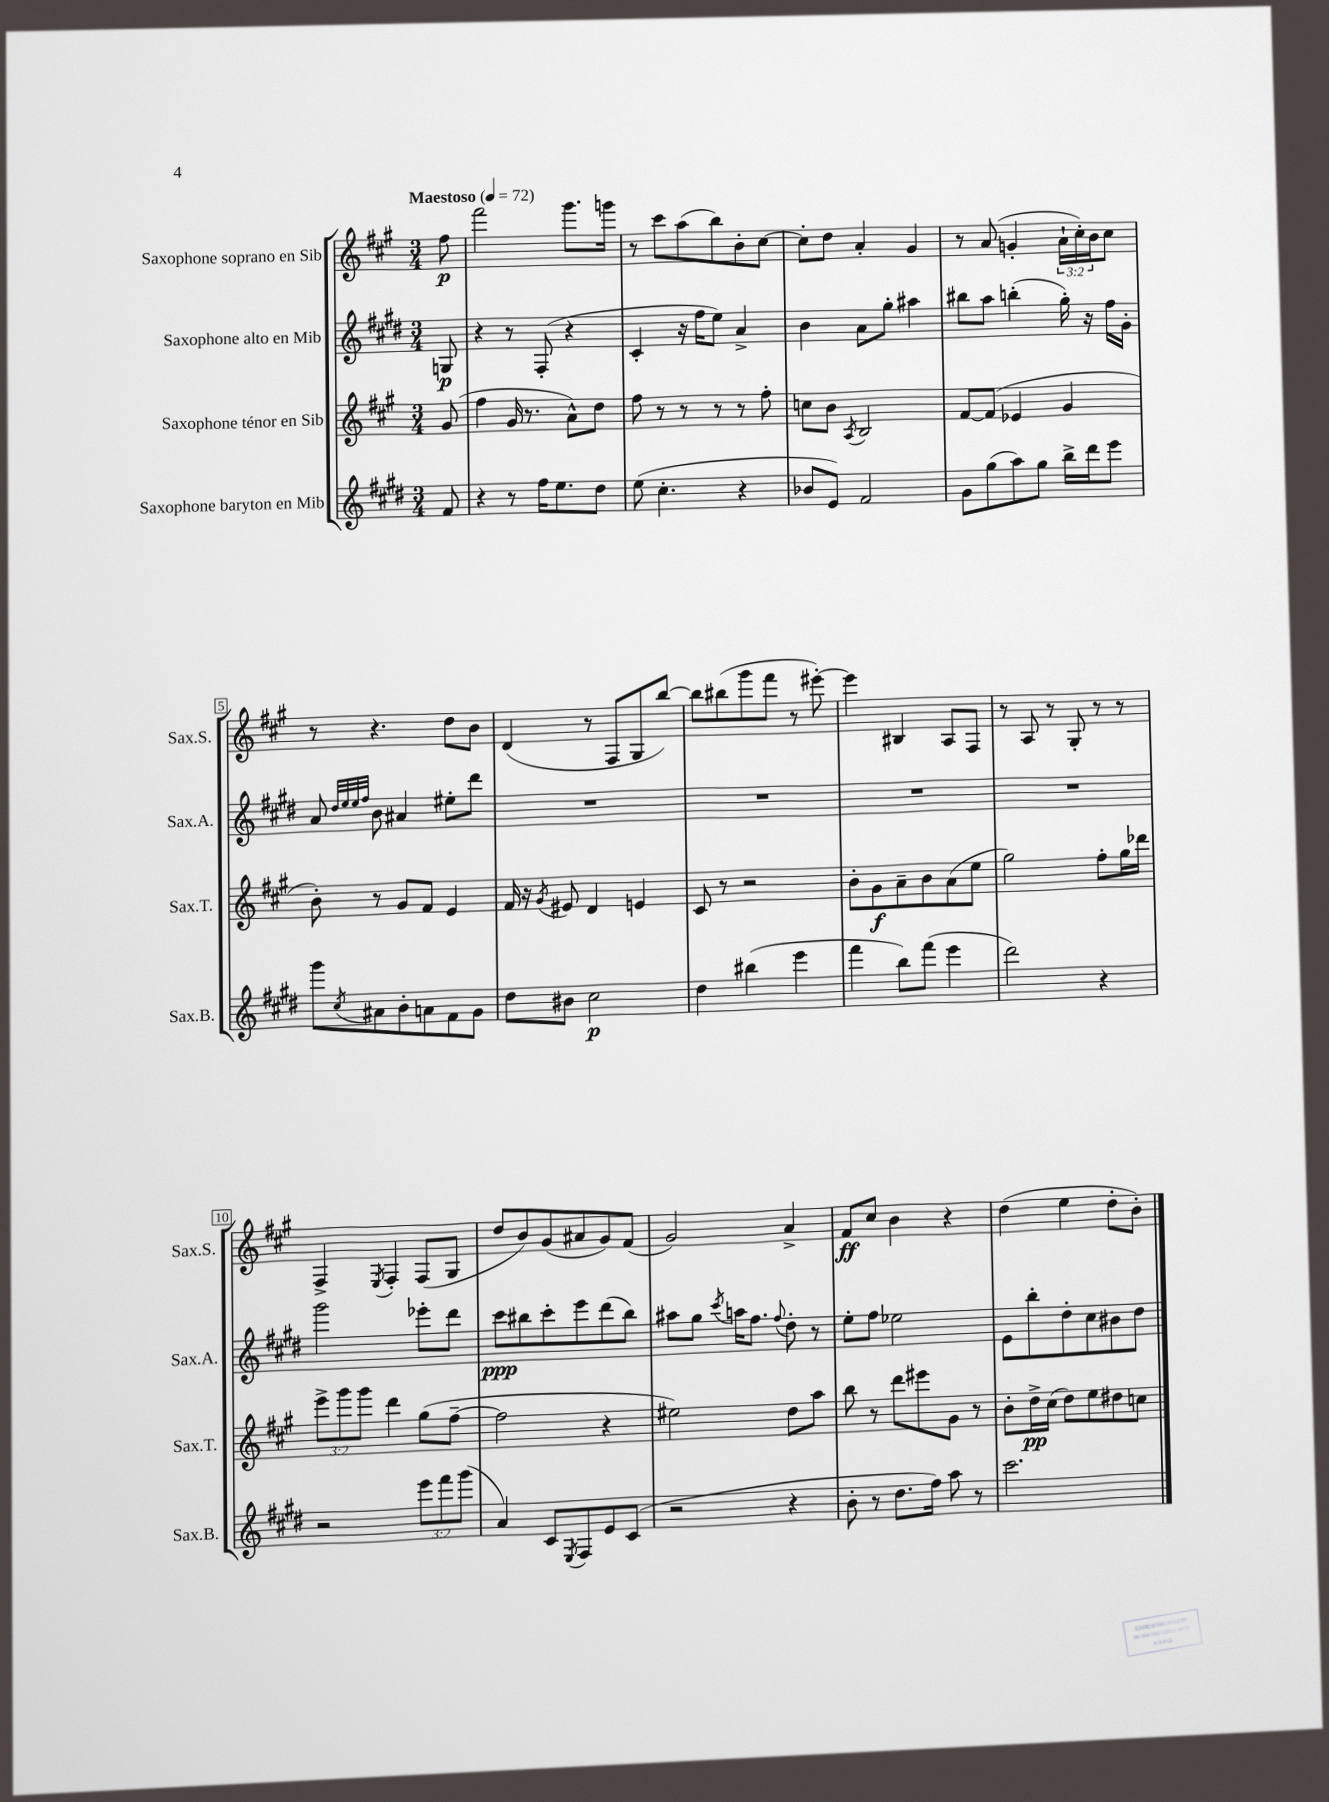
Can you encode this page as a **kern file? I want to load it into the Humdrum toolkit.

**kern	**kern	**kern	**kern
*staff4	*staff3	*staff2	*staff1
*clefG2	*clefG2	*clefG2	*clefG2
*k[f#c#g#d#]	*k[f#c#g#]	*k[f#c#g#d#]	*k[f#c#g#]
*M3/4	*M3/4	*M3/4	*M3/4
*MM72	*MM72	*MM72	*MM72
8f#/	(8g#/	8G/	8ff#\
=	=	=	=
4r	4ff#\	4r	2fff#\
8r	16g#/	8r	.
.	8.r	.	.
16ff#\LK	.	(8F#'/	.
8.ee\	.	.	.
.	8a^^\L)	4r	8.ggg#\L
8dd#\J	8dd\J	.	.
.	.	.	16ggg\Jk
=	=	=	=
(8ee\	8ff#\	4c#'/	8r
4.cc#'\	8r	.	8ccc#\L
.	8r	16r	(8aa\
.	.	16ff#\LK	.
.	8r	8ee\J)	8bb\)
4r	8r	4a^/	8b'\
.	8ff#'\	.	[8cc#\J
=	=	=	=
8b-/L	8cc\L	4b\	8cc#'\]L
8e/J)	8b\J	.	8dd\J
.	8qA/	.	.
2f#/	2B/	8a\L	4a'/
.	.	8gg#'\J	.
.	.	4aa#\	4g#/
=	=	=	=
8g#\L	[8f#/L	8bb#\L	8r
(8gg#\	(8f#/]J	8aa\J	(8a/
8aa\)	4e-/	(4bb'\	4g'/
8gg#\J	.	.	.
16bb^\LL	4g#/	16gg#'\)	24a`\LL
.	.	.	24cc#'\)
16ddd#\J	.	16r	.
.	.	.	24b\J
8eee\J	.	16ff#\LL	8cc#\J
.	.	16g#'\JJ	.
=	=	=	=
8ggg#\L	8b'\)	8a/	8r
.	.	32qqdd#/LLL	.
.	.	32qqee/	.
.	.	32qqee/	.
8qcc#/	.	32qqff#/JJJ	.
8a#\	8r	8b\	4.r
8b'\	8g#/L	4a#/	.
8a\	8f#/J	.	.
8f#\	4e/	8ee#'\L	8dd\L
8g#\J	.	8ddd#\J	8b\J
=	=	=	=
8dd#\L	16f#/	2.r	(4d/
.	16r	.	.
.	8qg#/	.	.
8b#\J	8e#/	.	.
2cc#\	4d/	.	8r
.	.	.	8F#/L
.	4e/	.	8G#/
.	.	.	[8bb/J)
=	=	=	=
4dd#\	8c#/	2.r	8bb\]L
.	8r	.	(8bb#\
(4bb#\	2r	.	8ggg#\
.	.	.	8fff#\J
4eee\	.	.	8r
.	.	.	[8eee#'\)
=	=	=	=
4fff#\	8b'\L	2.r	4eee#\]
.	8g#\	.	.
8bb\L)	8a~\	.	4B#/
(8fff#\J	8b\	.	.
4eee\	(8a\	.	8A/L
.	8ee\J	.	8F#/J
=	=	=	=
2ddd#\)	2gg#\)	2.r	8r
.	.	.	8A/
.	.	.	8r
.	.	.	8G#'/
4r	8ff#'\L	.	8r
.	16gg#\L	.	8r
.	16ddd-\JJ	.	.
=	=	=	=
2r	12eee^\L	2ggg#\	4F#^/
.	12ggg#\	.	.
.	12ggg#\J	.	.
.	.	.	8qE/
.	4ddd\	.	4F#'/
12eee\L	(8gg#\L	8eee-'\L	(8F#/L
12fff#\	.	.	.
.	[8ff#~\J	8ddd#\J	8G#/J
(12ggg#\J	.	.	.
=	=	=	=
4a/)	2ff#\]	8ccc#\L	8dd/L
.	.	8bb#\	8b/)
8c#/L	.	8ccc#'\	(8g#/
8qE/	.	.	.
8F#/	.	8eee\	8a#/
8e/	4r	(8ddd#\	8g#/)
(8c#/J	.	8bb#\J)	(8f#/J
=	=	=	=
2r	2ee#\)	8aa#\L	2g#/)
.	.	8gg#\J	.
.	.	8qccc#/	.
.	.	16aa\LK	.
.	.	8.ff#\J	.
.	.	8qqff#/	.
4r	8dd\L	8dd#'\	4a^/
.	8aa\J	8r	.
=	=	=	=
8b'\	8bb\	8ee'\L	8f#/L
8r	8r	8ff#\J	8cc#/J
8.dd#\L	8ddd\L	2ee-\	4b\
.	8eee#\	.	.
16ff#\Jk)	.	.	.
8aa\	8g#\J	.	4r
8r	8r	.	.
=	=	=	=
2.ccc#\	8b'\L	8e\L	(4dd\
.	16dd^\L	8bb'\	.
.	(16cc#\JJ	.	.
.	8dd\L)	8dd#'\	4ee\
.	8ee\	8cc#\	.
.	8dd#\	8b#\	8dd'\L
.	8cc\J	8dd#\J	8b'\J)
==	==	==	==
*-	*-	*-	*-
